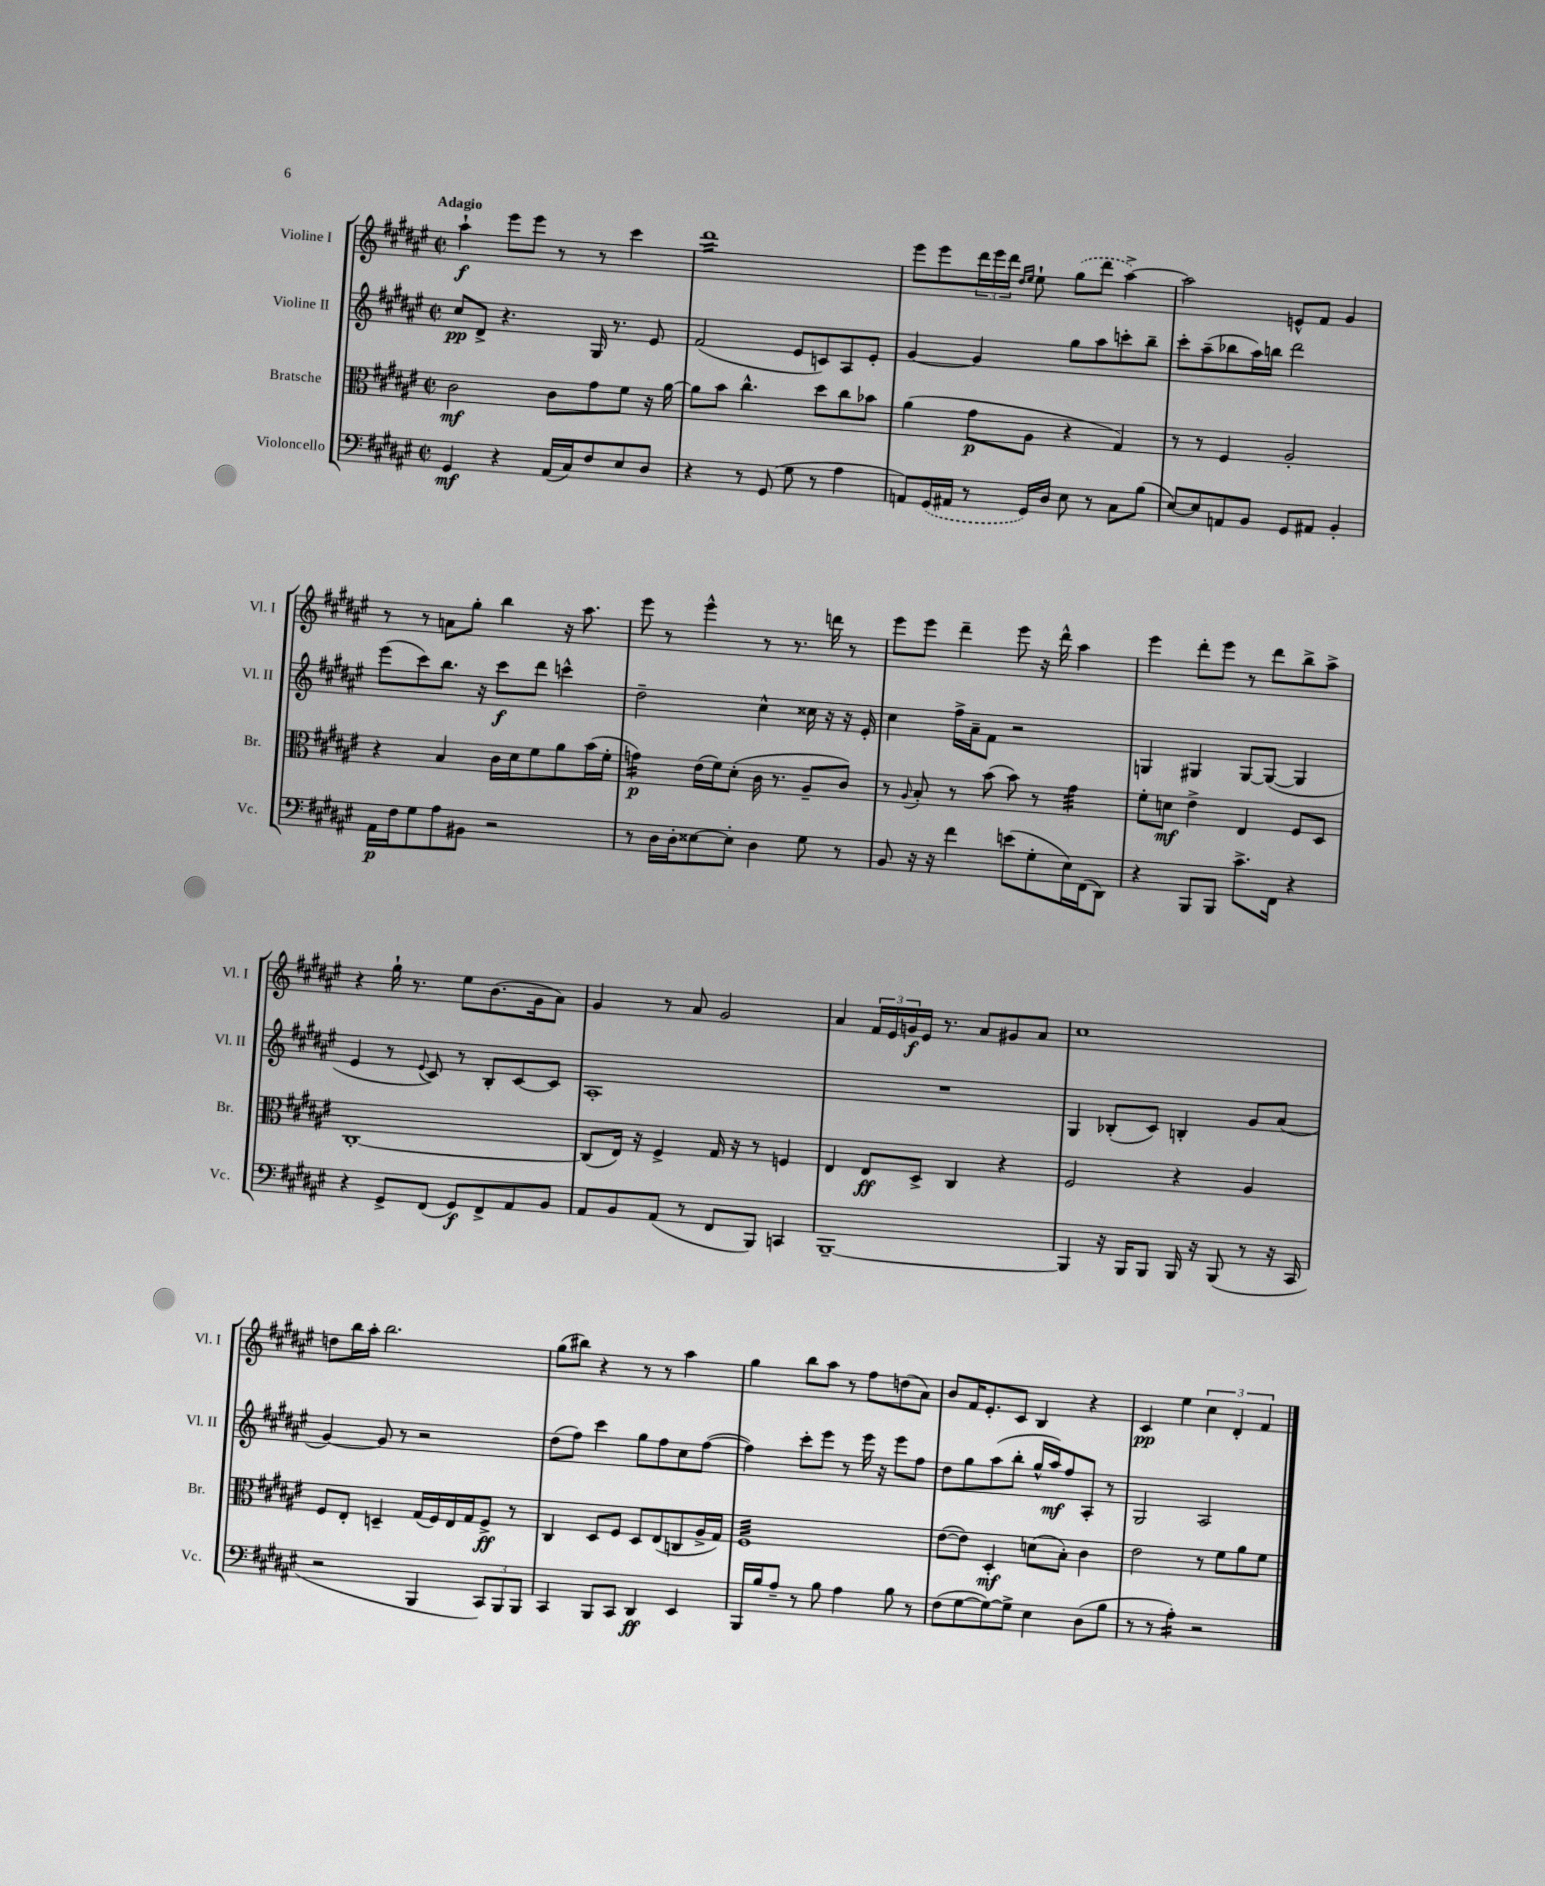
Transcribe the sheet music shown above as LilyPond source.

<<
\new StaffGroup <<
\new Staff = "s0" \with { instrumentName = "Violine I" shortInstrumentName = "Vl. I" } {
    \clef treble \key fis \major \defaultTimeSignature \time 2/2 \tempo "Adagio"
    ais''4-!\f eis'''8 eis'''8 r8 r8 cis'''4 |
    dis'''1:16 |
    eis'''8 eis'''8 \tuplet 3/2 { dis'''16 eis'''16 dis'''16 } \grace { dis''16 eis''16 } eis''8-! \once \slurDashed gis''8( dis'''8 ais''4~->) |
    ais''2 e'8-^ fis'8 gis'4 |
    r8 r8 a'8 gis''8-. b''4 r16 ais''8. |
    eis'''8 r8 eis'''4-^ r8 r8. d'''16 r8 |
    eis'''8 eis'''8 dis'''4-- eis'''8 r16 dis'''16-^ ais''4 |
    eis'''4 dis'''8-. eis'''8 r8 dis'''8 b''8-> ais''8-> |
    r4 gis''16-! r8. eis''8 b'8.( gis'16 ais'8) |
    gis'4 r8 ais'8 gis'2 |
    ais'4 \tuplet 3/2 { fis'16 eis'16 g'16\f } eis'16 r8. ais'8 gis'8 ais'8 |
    cis''1 |
    d''8 b''16 ais''16-. b''2. |
    gis''8( bis''8) r4 r8 r8 ais''4 |
    gis''4 b''8 ais''8 r8 fis''8 d''8( ais'8) |
    b'8 fis'16 eis'8.-. cis'8 b4 r4 |
    cis'4\pp eis''4 \tuplet 3/2 { cis''4 dis'4-. fis'4 } \bar "|." |
}
\new Staff = "s1" \with { instrumentName = "Violine II" shortInstrumentName = "Vl. II" } {
    \clef treble \key fis \major \defaultTimeSignature \time 2/2
    cis''8\pp dis'8-> r4. gis16 r8. eis'8 |
    fis'2( eis'8 c'8) ais8 eis'8-. |
    gis'4~ gis'4 gis''8 ais''8 c'''8-. b''8-- |
    cis'''8-. ais''8--( bes''8 ais''16) b''16 dis'''2 |
    eis'''8( cis'''8) b''8. r16 cis'''8\f dis'''8 c'''4-^ |
    dis''2-- cis''4-^ cisis''16 r16 r16 eis'16-. |
    cis''4 fis''16-> ais'16-- fis'8 r2 |
    g4 gis4 gis8~ gis8~( gis4 |
    eis'4 r8 \appoggiatura { eis'8 } cis'8) r8 b8-. cis'8~ cis'8 |
    ais1-. |
    R1 |
    gis4 bes8-.( cis'8) b4-. gis'8 ais'8( |
    gis'4~) gis'8 r8 r2 |
    dis''8( fis''8) cis'''4 gis''8 fis''8 cis''8 fis''8~( |
    fis''4) cis'''8-. eis'''8 r8 eis'''16 r16 eis'''8 fis''8 |
    dis''8 gis''8 ais''8( b''8-. gis''16-^ ais''16\mf) fis''8 ais8-. r8 |
    gis2 ais2 \bar "|." |
}
\new Staff = "s2" \with { instrumentName = "Bratsche" shortInstrumentName = "Br." } {
    \clef alto \key fis \major \defaultTimeSignature \time 2/2
    cis'2\mf cis'8 gis'8 fis'8 r16 ais'16~ |
    ais'8 b'8 cis''4.-^ dis''8 cis''8 bes'8 |
    ais'4( gis'8\p ais8 r4 gis4) |
    r8 r8 fis4 ais2-. |
    r4 b4 cis'16 dis'16 fis'8 ais'8 b'16( fis'16-. |
    g'4:16\p) eis'16( fis'16) dis'8-.( cis'16 r8. ais8-- cis'8) |
    r8 \appoggiatura { ais8 } b8-. r8 b'8( b'8) r8 gis'4:32 |
    fis'8-. d'8\mf eis'4-> eis4 fis8 dis8 |
    cis1~-. |
    cis8( eis16) r16 fis4-> gis16 r16 r8 f4 |
    eis4 eis8\ff dis8-> cis4 r4 |
    fis2 r4 ais4 |
    fis8 eis8-. d4-- gis16( fis16) eis16 gis16 fis8->\ff r8 |
    cis4 dis8 fis8 dis8 eis8( c8 ais16-> gis16) |
    fis1:32 |
    eis'8~( eis'8) dis4-.\mf d'8( b8-.) cis'4 |
    eis'2 r8 fis'8 ais'8 fis'8 \bar "|." |
}
\new Staff = "s3" \with { instrumentName = "Violoncello" shortInstrumentName = "Vc." } {
    \clef bass \key fis \major \defaultTimeSignature \time 2/2
    gis,4\mf r4 ais,16( cis16) fis8 eis8 dis8 |
    r4 r8 gis,8( gis8 r8 ais4 |
    a,8) \once \slurDashed gis,16( ais,16 r8 gis,16) dis16 eis8 r8 cis8 b8( |
    eis8~) eis8 a,8 b,8 gis,8 ais,8 b,4-. |
    ais,16\p fis16 gis8 ais8 bis,8 r2 |
    r8 dis16 dis16-. eisis8~ eisis8-. dis4 gis8 r8 |
    b,8 r16 r16 fis'4 e'8( gis8-. eis16) fis,16( dis,8) |
    r4 b,,8 b,,8 cis'8.-> fis,16 r4 |
    r4 gis,8-> fis,8( gis,8\f) fis,8-> ais,8 b,8 |
    ais,8 b,8 ais,8( r8 fis,8 b,,8) c,4 |
    b,,1~-- |
    b,,4 r16 b,,16 b,,8 b,,16 r16 b,,8( r8 r16 cis,16 |
    r2 b,,4 \tuplet 3/2 { cis,8) b,,8 b,,8 } |
    cis,4 b,,8 cis,8 dis,4\ff eis,4 |
    b,,16 b16 ais8-- r8 b8 ais4 b8 r8 |
    fis8( gis8~ gis8~) gis8-> eis4 dis8( b8 |
    r8 r8 ais4:16-.) r2 \bar "|." |
}
>>
>>
\layout { \context { \Score \remove "Bar_number_engraver" } }
